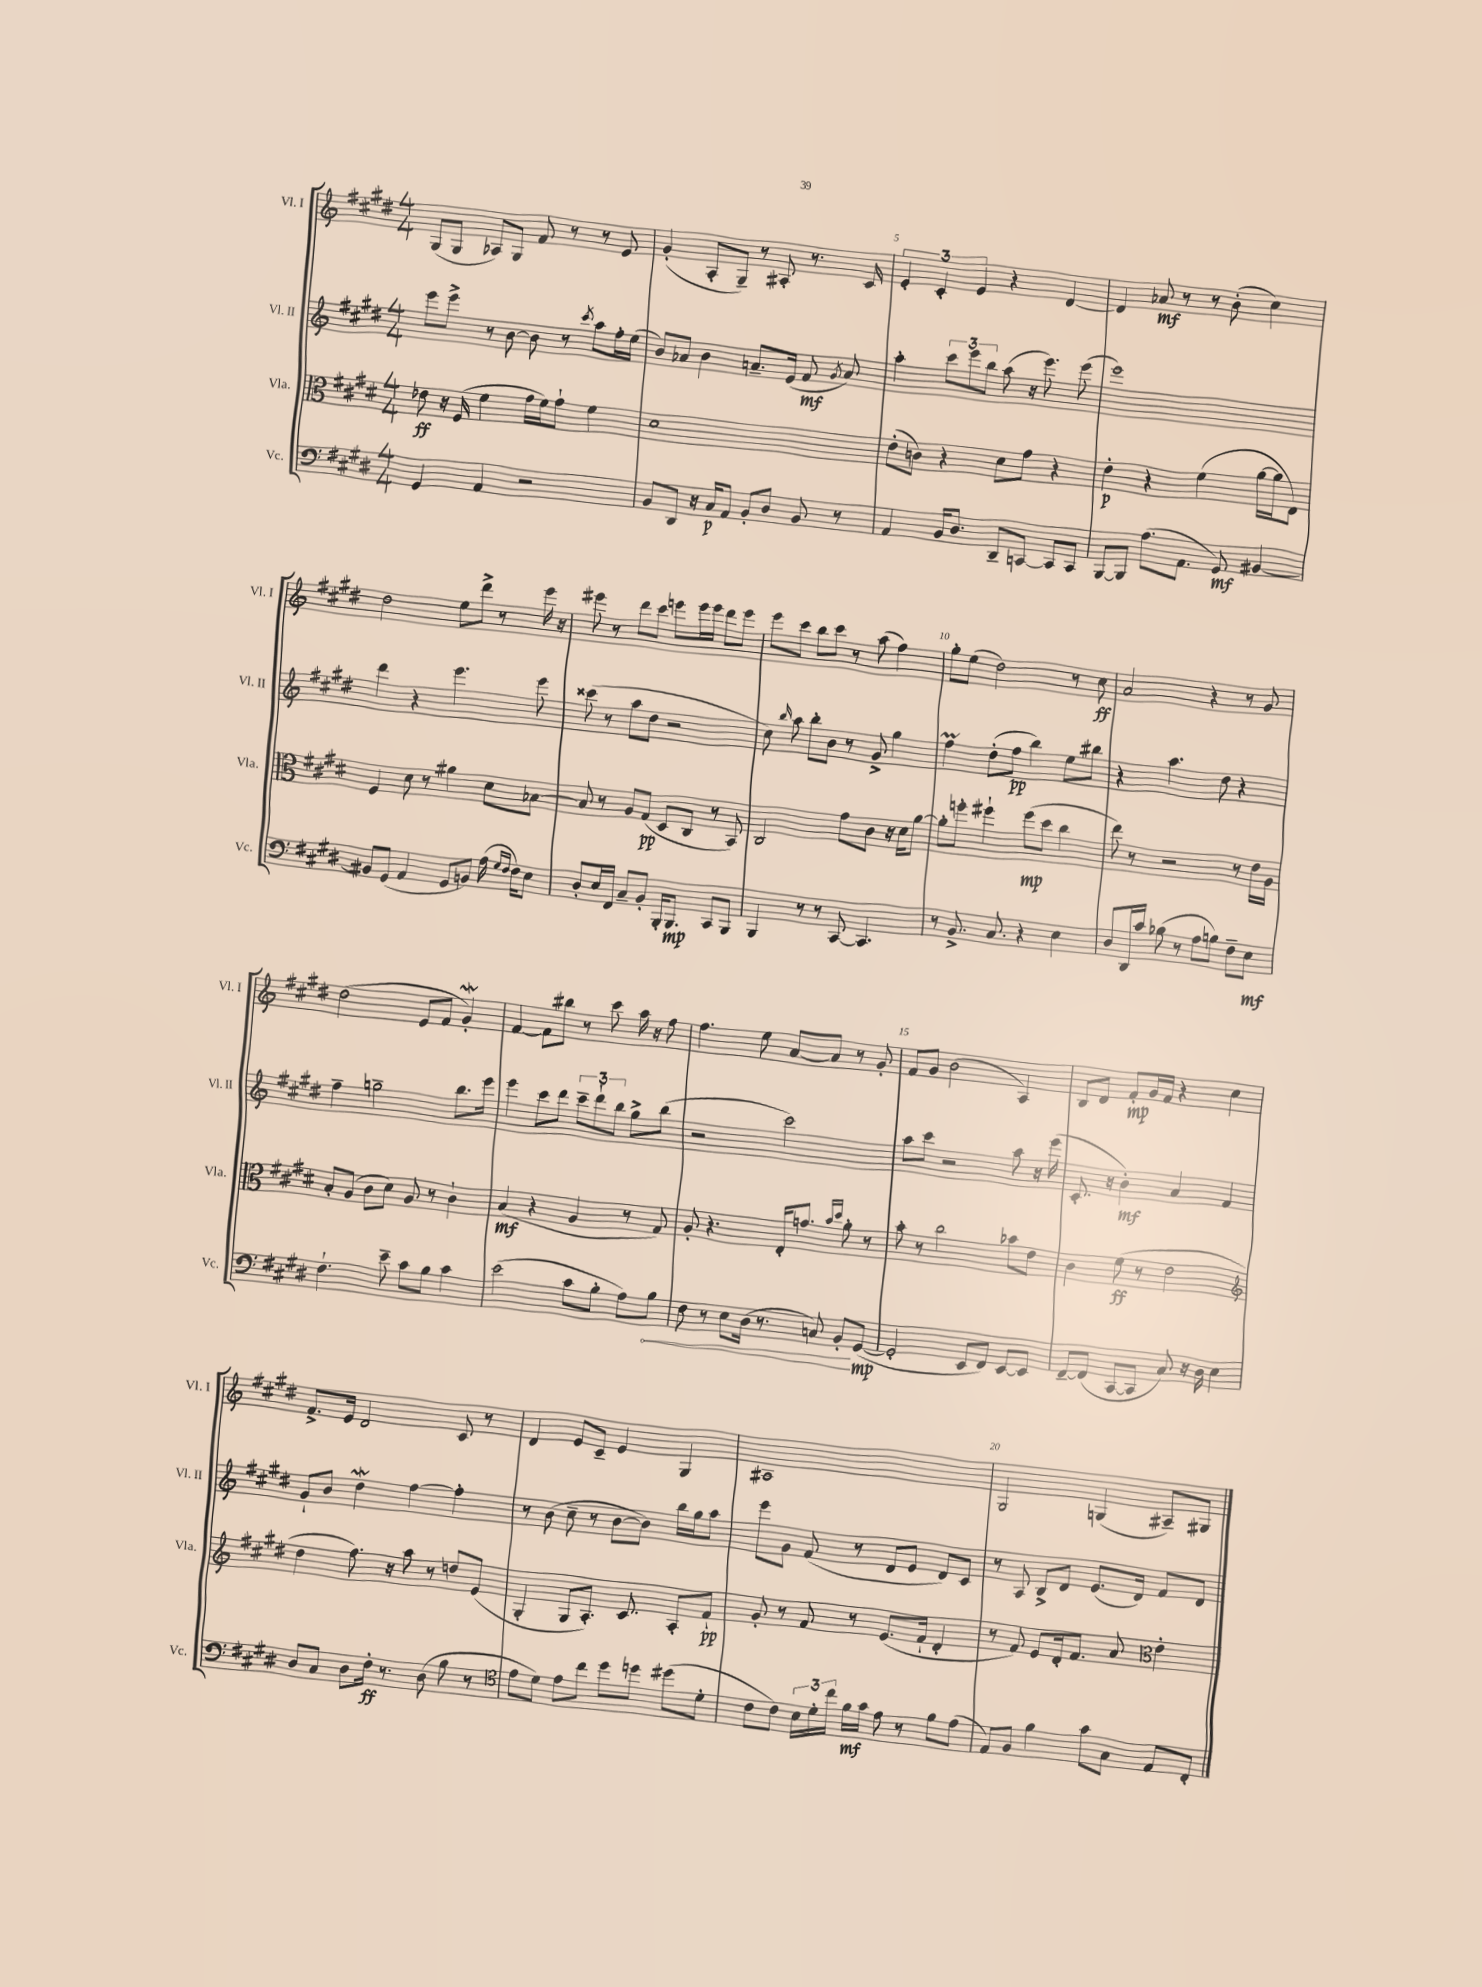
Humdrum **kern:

**kern	**kern	**kern	**kern
*staff4	*staff3	*staff2	*staff1
*clefF4	*clefC3	*clefG2	*clefG2
*k[f#c#g#d#]	*k[f#c#g#d#]	*k[f#c#g#d#]	*k[f#c#g#d#]
*M4/4	*M4/4	*M4/4	*M4/4
4GG#	8e-	8eee	(8G#
.	16r	8eee^	8G#
.	(16F#	.	.
4AA	4f#	8r	8A-)
.	.	[8b	8G#
2r	16g#	8b]	8f#
.	16f#)	.	.
.	8g#`	8r	8r
.	.	8qccc#	.
.	4f#	8aa	8r
.	.	16ff#'	8e
.	.	(16ee	.
=	=	=	=
8BB	1d#	8b)	(4g#'
8DD#	.	8a-	.
16r	.	4b	8A'
16C#	.	.	.
8AA	.	.	8G#~)
8BB'	.	8.a~	8r
8D#	.	.	8A#'
.	.	(16e	.
8BB	.	8f#	8.r
.	.	8qg#	.
8r	.	8a)	.
.	.	.	16c#
=	=	=	=
4AA	(8e'	4aa'	6e'
.	8c)	.	.
.	.	.	6c#'
16BB	4r	12ccc#	.
8.D#	.	.	.
.	.	12eee	6e
.	.	12bb	.
8DD#~	8d#	(8aa	4r
[8CC	8g#	16r	.
.	.	8.eee)	.
8CC]	4r	.	[4d#
8CC	.	(8eee	.
=	=	=	=
[8BBB	4e'	1eee)	4d#]
8BBB]	.	.	.
(8.A	4r	.	8a-
.	.	.	8r
8.AA	.	.	.
.	(4f#	.	8r
8GG#)	.	.	(8b'
[4BB#	[16a	.	4cc#)
.	16a]	.	.
.	8E)	.	.
=	=	=	=
8BB#]	4F#	4ddd#	2dd#
(8GG#	.	.	.
4AA	8d#	4r	.
.	8r	.	.
8GG#	4a#	4.eee	8ee
8BB)	.	.	8ddd#^
(16A	8d#	.	8r
16qqG#	.	.	.
16qqF#	.	.	.
16F#)	.	.	.
8E	[8B-	8eee	16eee
.	.	.	16r
=	=	=	=
8D#'	8B-]	(8ccc##	8eee#
16E	8r	8r	8r
16FF#	.	.	.
8C#~	8A	8aa	8ddd#
8BB'	(8G#	8dd#	8ccc#
16BBB'	8D#	2r	8eee
8.BBB	.	.	.
.	8C#	.	16eee
.	.	.	16eee
8CC#	8r	.	8ddd#
8BBB	8BB)	.	8eee
=	=	=	=
4BBB	2C#	8cc#)	8eee
.	.	16qqbb	.
.	.	8aa	8ccc#
8r	.	8bb'	8bb
8r	.	8b	8ccc#
[8CC#	8g#	8r	8r
4.CC#]	8c#	8g#^	(8aa
.	16r	4gg#	4ff#)
.	16d#	.	.
.	[8a	.	.
=	=	=	=
8r	8a']	4ff#	8gg#'
8.BB^	8ff'	.	(8ee
.	4ff#`	(8dd#'	2dd#)
8.C#	.	.	.
.	.	8ff#	.
4r	(8ff#	4bb)	.
.	8dd#	.	.
4E	4cc#	8ee	8r
.	.	8bb#	8cc#
=	=	=	=
8D#	8ee)	4r	2a
16DD#	8r	.	.
16c#	.	.	.
(8B-	2r	4.aa	.
8r	.	.	.
8A	.	.	4r
8B)	.	8dd#	.
8F#~	8r	4r	8r
8E	16e	.	8g#
.	16A	.	.
=	=	=	=
4.F#`	8B'	4ff#~	(2dd#
.	(8A	.	.
.	8c#	2gg~	.
8e~	8d#)	.	.
8c#	8A	.	8e
8B	8r	.	8f#
4c#	4c#`	8.bb	4g#')
.	.	16eee	.
=	=	=	=
(2e	(4B	4eee	[4f#
.	4r	8ccc#	8f#]
.	.	8ddd#	8bb#
8c#	4A	12ccc#~	8r
.	.	12ddd#`	.
8B'	.	.	8ccc#
.	.	12bb	.
8A)	8r	8gg#^	16aa
.	.	.	16r
8B	8G#)	(8bb	8ff#
=	=	=	=
8F#	8A'	2r	4.ff#
8r	4.r	.	.
8E	.	.	.
(16D#	.	.	8ee
8.r	.	.	.
.	16E'	2ccc#)	[8a
.	8.g	.	.
8C)	.	.	8a]
.	16qqb	.	.
.	16qqdd#	.	.
8BB'	8a'	.	8r
([8GG#	8r	.	8g#'
=	=	=	=
2GG#']	8b'	8aa	8f#
.	8r	8ccc#	8g#
.	2cc#	2r	(2b
8EE	.	.	.
8FF#)	.	.	.
[8EE	8b-	8aa	4A)
8EE]	8e	16r	.
.	.	(16eee	.
=	=	=	=
[8FF#~	4c#	8.c#'	8B
(8FF#]	.	.	8d#
.	.	16r	.
[8CC#	(8f#	4b')	8f#'
8CC#]	8r	.	16g#
.	.	.	16f#
8C#)	2e	4a	4r
16r	.	.	.
16D#	.	.	.
4E	.	4f#	4cc#
=	=	=	=
*	*clefG2	*	*
8D#	4dd#	8g#`	8.f#^
8C#	.	8b	.
.	.	.	16e
8D#	8.ff#)	4dd#	2d#
16F#'	.	.	.
8.r	16r	.	.
.	8aa	[4ff#	.
(8D#	8r	.	.
8B	8dd	4ff#']	8c#
8r	(8e	.	8r
=	=	=	=
*clefC4	*	*	*
8e	4G#'	8r	4d#
8d#)	.	(8b	.
8e	8G#	8cc#~	8e
8cc#	8.A')	8r	8c#~
8dd#	.	[8b	4e
.	8.c#	.	.
8dd	.	8b])	.
(8dd#	8A'	16bb	4G#
.	.	16gg#	.
8d#'	8f#`	8aa	.
=	=	=	=
8c#	8g#'	8eee	1A#
8c#)	8r	8g#	.
24B	8f#	(8f#	.
24d#'	.	.	.
24cc#	.	.	.
16f#	8r	8r	.
16g#	.	.	.
8e	(8.e	8d#	.
8r	.	8e	.
.	16f#`	.	.
8f#	4d#'	8d#)	.
(8e	.	8c#	.
=	=	=	=
8E)	8r	8r	2G#
8F#	8f#)	8A	.
4f#	8e	8B^	.
.	16d#'	8d#	.
.	8.f#	.	.
8g#	.	(8.e	(4G
8G#	8a	.	.
.	.	16d#)	.
*	*clefC3	*	*
8E	4e'	8f#	8A#~)
8C#'	.	8d#	8G#
==	==	==	==
*-	*-	*-	*-
